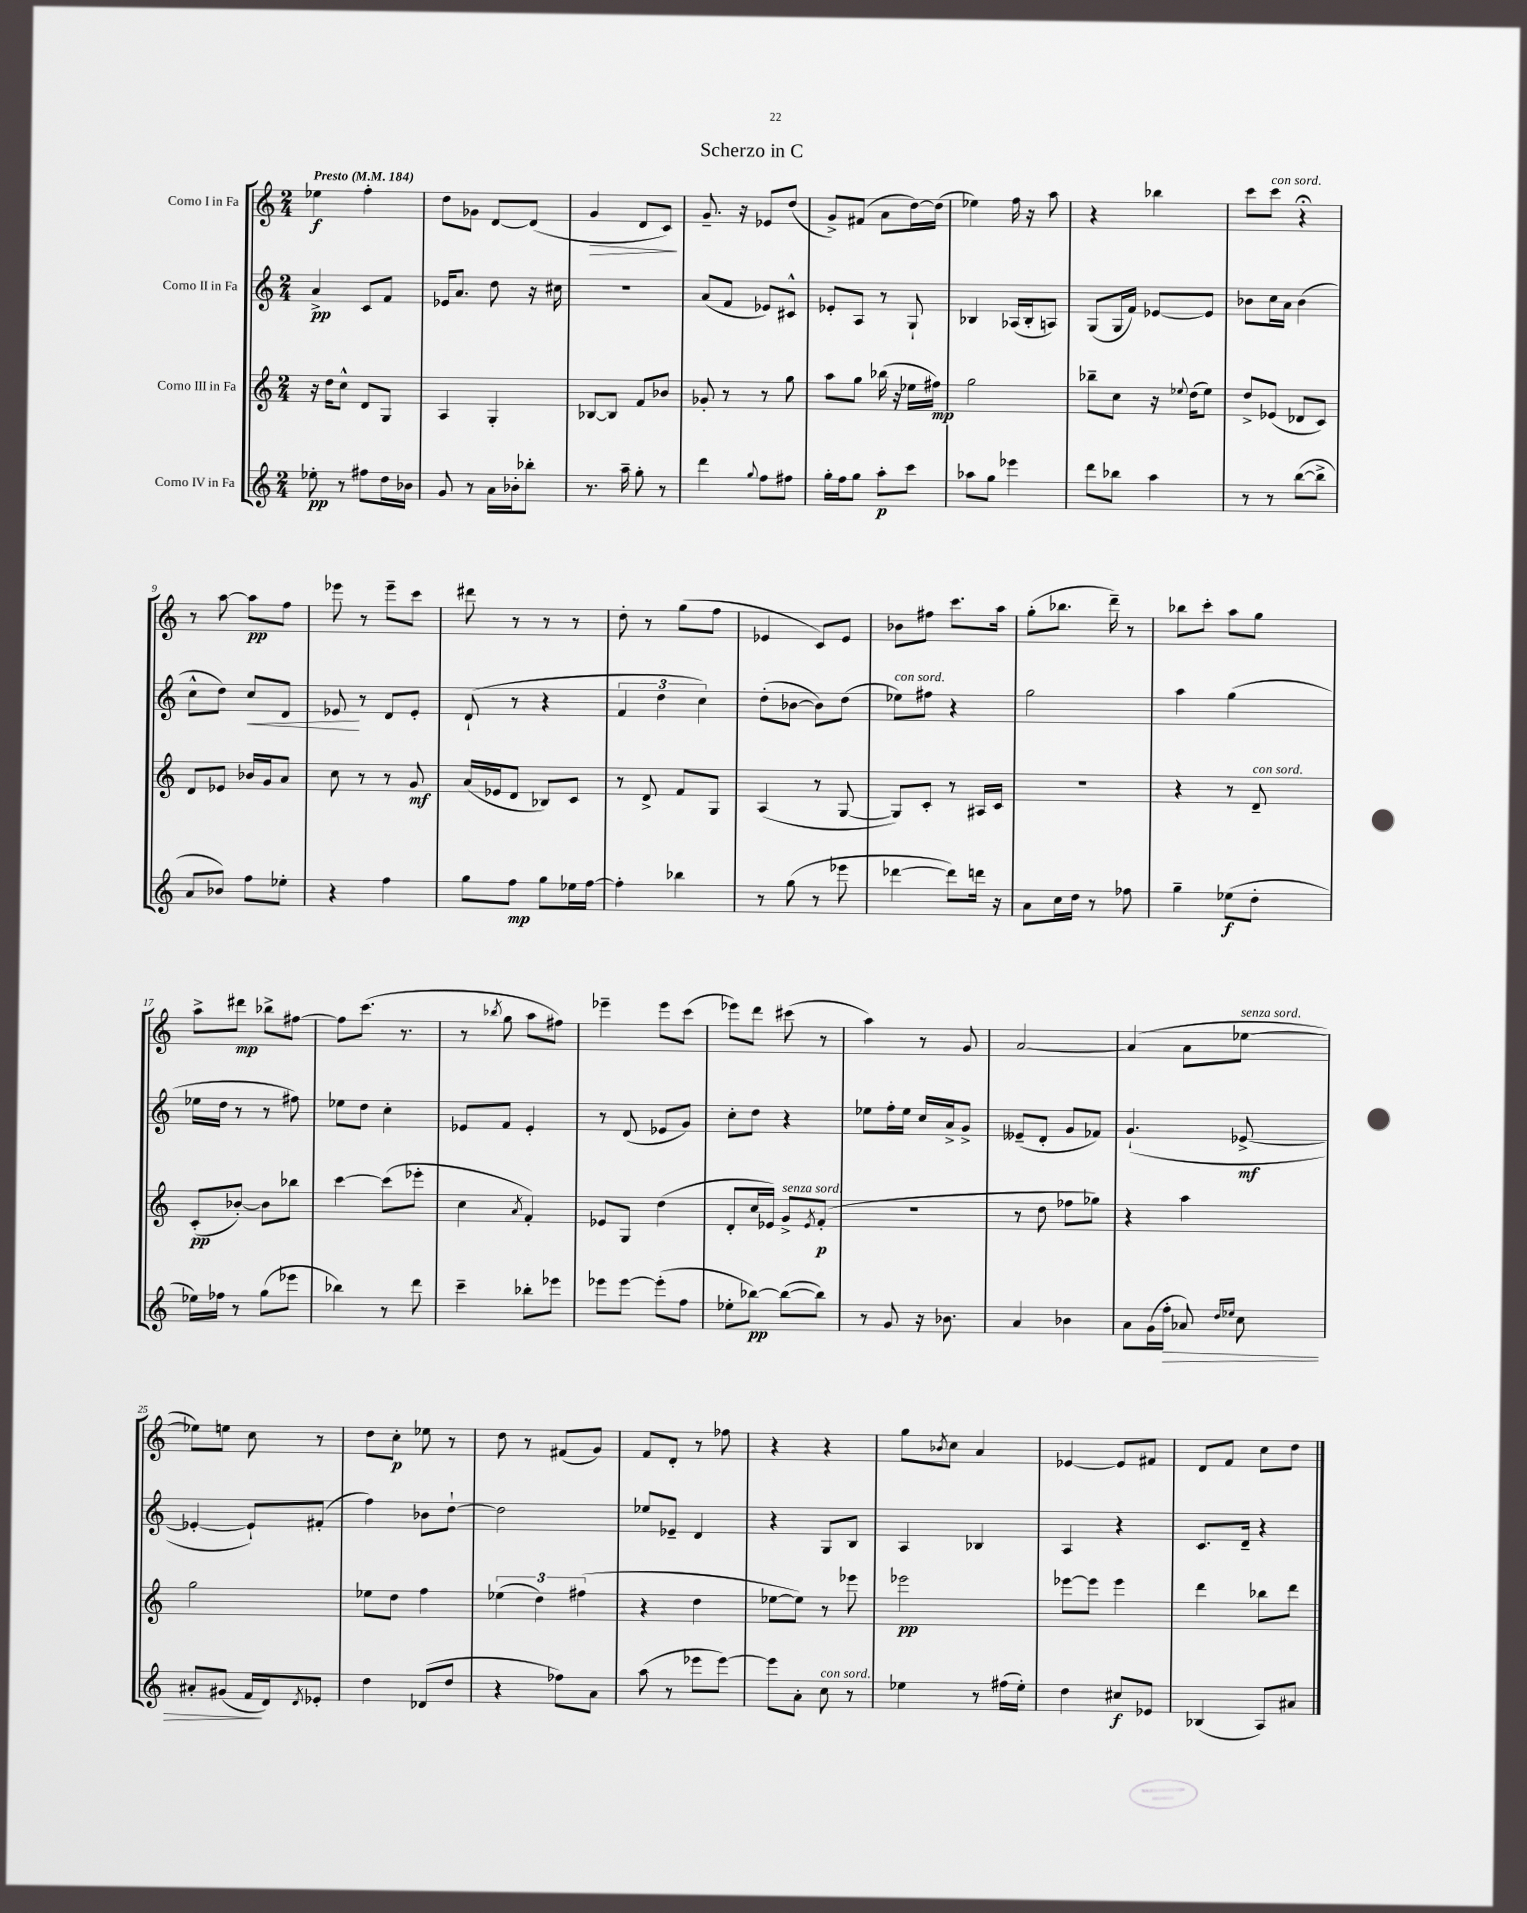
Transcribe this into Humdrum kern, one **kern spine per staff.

**kern	**kern	**kern	**kern
*staff4	*staff3	*staff2	*staff1
*clefG2	*clefG2	*clefG2	*clefG2
*k[]	*k[]	*k[]	*k[]
*M2/4	*M2/4	*M2/4	*M2/4
*MM184	*MM184	*MM184	*MM184
8ee-'	16r	4a^	4ee-
.	16dd	.	.
8r	8cc^^	.	.
8ff#	8d	8c	4ff'
16dd	8G	8f	.
16b-	.	.	.
=	=	=	=
8g	4A	16e-	8dd
.	.	8.a	.
8r	.	.	8g-
16a	4G'	8dd	[8d
16b-'	.	.	.
8bb-'	.	16r	(8d]
.	.	16cc#	.
=	=	=	=
8.r	[8B-	2r	4g
.	8B-]	.	.
16aa~	.	.	.
8gg'	8f	.	8d
8r	8b-	.	8c)
=	=	=	=
4ddd	8g-'	(8a	8.g~
.	8r	8f	.
.	.	.	16r
8qqgg	.	.	.
8ff	8r	8e-)	8e-
8ff#	8gg	8c#^^	(8dd
=	=	=	=
16gg'	8aa	8e-'	8g^)
16ff	.	.	.
8gg	8gg	8A	(8f#
8aa'	(16bb-	8r	8a
.	16r	.	.
8ccc	16ee-	8G`	[16dd)
.	16ff#)	.	(16dd]
=	=	=	=
8aa-	2gg	4B-	4ee-)
8gg	.	.	.
4eee-	.	(16A-	16ff
.	.	16B-'	16r
.	.	8A)	8aa
=	=	=	=
8ddd	8bb-~	(8G	4r
8bb-	8cc	16G	.
.	.	16f)	.
4aa	16r	[8e-	4bb-
.	8qqee-	.	.
.	(16dd	.	.
.	8ee-)	8e-]	.
=	=	=	=
8r	8dd^	8b-	8ccc
8r	(8e-	16cc	8ccc
.	.	16a	.
([8bb	8d-	(4b-	4r;
8bb^]	8c)	.	.
=	=	=	=
8a	8d	8cc^^	8r
8b-)	8e-	8dd)	[8aa
8ff	16b-	8cc	8aa]
.	16g	.	.
8ee-'	8a	8d	8ff
=	=	=	=
4r	8cc	8e-	8eee-
.	8r	8r	8r
4ff	8r	8d	8eee-~
.	8g	8e-'	8ccc
=	=	=	=
8gg	(16a	(8d`	8ddd#
.	16e-	.	.
8ff	8d	8r	8r
8gg	8B-)	4r	8r
16ee-	8c	.	8r
[16ff	.	.	.
=	=	=	=
4ff']	8r	6f	8dd'
.	8d^	.	8r
.	.	6dd	.
4bb-	8f	.	(8gg
.	.	6cc)	.
.	8G	.	8ff
=	=	=	=
8r	(4A	(8dd'	4e-
(8gg	.	[8b-	.
8r	8r	8b-])	8c)
8eee-	[8G	(8dd	8e-
=	=	=	=
[4ddd-	8G])	8ee-)	8b-
.	8c'	8ff#	8ff#
8ddd-])	8r	4r	8.ccc
16ddd	16A#	.	.
16r	16c	.	16aa
=	=	=	=
8a	2r	2gg	(8gg'
16cc	.	.	8.bb-
16dd	.	.	.
8r	.	.	.
.	.	.	16ddd~)
8ff-	.	.	8r
=	=	=	=
4gg~	4r	4aa	8bb-
.	.	.	8ccc'
(8ee-	8r	(4gg	8aa
8dd'	8d~	.	8gg
=	=	=	=
16ee-)	(8c'	16ee-	8aa^
16ff-	.	16dd	.
8r	[8b-')	8r	8ddd#
(8gg	8b-]	8r	8bb-^
8eee-	8bb-	8ff#)	[8ff#
=	=	=	=
4bb-)	[4ccc	8ee-	8ff#]
.	.	8dd	(8.ccc
8r	(8ccc]	4cc'	.
.	.	.	8.r
8ddd	8eee-'	.	.
=	=	=	=
4ccc~	4cc	8e-	8r
.	.	.	8qbb-
.	.	8f	8gg
.	8qa	.	.
8bb-'	4f')	4e-'	8aa
8eee-	.	.	8ff#)
=	=	=	=
8eee-	8e-	8r	4eee-~
[8eee-	8G	(8d	.
(8eee-']	(4dd	8e-	8eee-
8ff	.	8g)	(8ccc
=	=	=	=
8ee-'	8d'	8cc'	8eee-)
[8bb-)	16cc	8dd	8ddd
.	16e-)	.	.
(8bb-_	8g^	4r	(8ccc#
.	8qe-	.	.
8bb-])	(8f'	.	8r
=	=	=	=
8r	2r	8ee-	4aa)
8g	.	16ff'	.
.	.	16ee-	.
16r	.	16cc	8r
8.b-	.	16a^	.
.	.	8g^	8g
=	=	=	=
4a	8r	(8e--~	[2a
.	8dd	8d'	.
4b-	8ff-	8g	.
.	8gg-)	8f-)	.
=	=	=	=
8a	4r	(4.g`	(4a]
(16g	.	.	.
16ff'	.	.	.
8a-)	4aa	.	8a
16qqdd	.	.	.
16qqee-	.	.	.
8cc	.	[8e-^	[8ee-
=	=	=	=
8a#'	2gg	4e-'_	8ee-])
(8g#	.	.	8ee
16f	.	8e-`])	8cc
16d)	.	.	.
8qd	.	.	.
8e-'	.	(8f#'	8r
=	=	=	=
4dd	8ee-	4ff)	8dd
.	8dd	.	8cc'
(8d-	4ff	8b-	8ee-
8dd	.	[8dd`	8r
=	=	=	=
4r	(6ee-	2dd]	8dd
.	.	.	8r
.	6dd)	.	.
8ff-)	.	.	(8f#
.	(6ff#	.	.
8a	.	.	8g)
=	=	=	=
(8aa	4r	8ee-	8f
8r	.	8e-~	8d'
8eee-	4dd	4d	8r
[8eee-)	.	.	8ff-
=	=	=	=
8eee-]	[8ee-	4r	4r
8a'	8ee-])	.	.
8cc	8r	8G	4r
8r	8eee-	8B	.
=	=	=	=
4ee-	2eee-	4A	8gg
.	.	.	8qb-
.	.	.	8cc
8r	.	4B-	4a
(16ff#	.	.	.
16ee-')	.	.	.
=	=	=	=
4dd	[8eee-	4A	[4e-
.	8eee-]	.	.
8cc#	4eee-	4r	8e-]
8e-	.	.	8f#
=	=	=	=
(4B-	4ddd	8.c	8d
.	.	.	8f
.	.	16d~	.
8A)	8bb-	4r	8cc
8a#	8ddd	.	8dd
==	==	==	==
*-	*-	*-	*-
